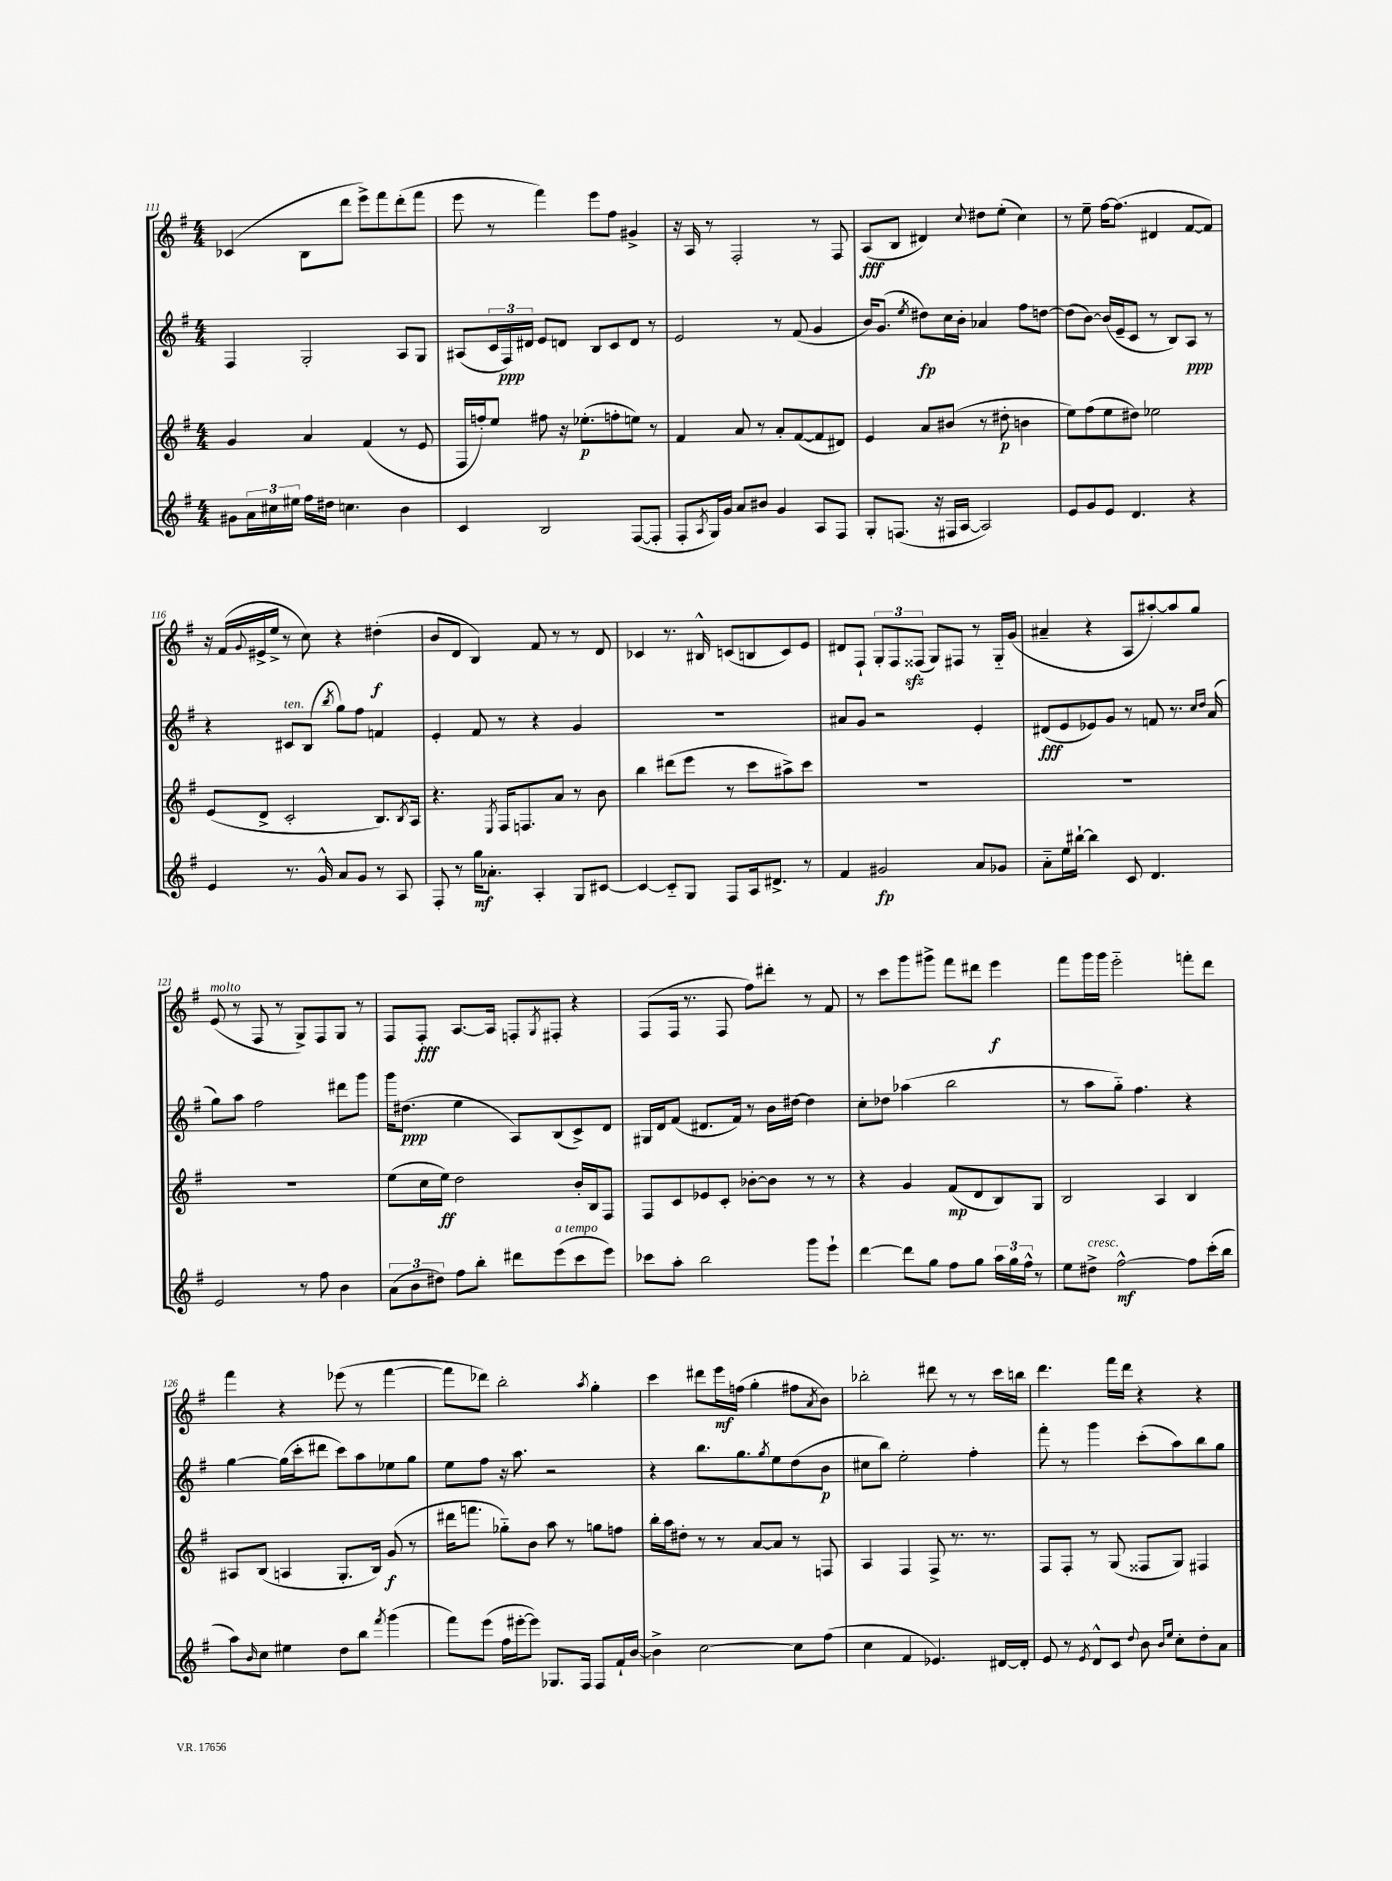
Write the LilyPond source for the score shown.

<<
\new StaffGroup <<
\new Staff = "s0" {
    \clef treble \key g \major \numericTimeSignature \time 4/4
    ces'4( b8 d'''8 e'''8->) fis'''8 d'''8-.( fis'''8 |
    e'''8 r8 fis'''4) e'''8 fis''8 gis'4-> |
    r16 a16 r8 fis2-. r8 fis8 |
    a8\fff( b8 dis'4) \appoggiatura { c''8 } dis''8 e''8-.( c''4) |
    r8 e''8-- fis''16~ fis''8.( dis'4 fis'8~ fis'8) |
    r16 fis'16( \appoggiatura { g'8 } eis'16-> e''16-> r8 c''8) r4 dis''4-.\f( |
    b'8 d'8 b4) fis'8 r8 r8 d'8 |
    ces'4 r8. bis16-^ c'8( b8 c'8) e'8 |
    dis'8 fis8-! \tuplet 3/2 { g8-. fis8 fisis8\sfz( } g8) fis8 r8 g16-_ g'16( |
    ais'4-- r4 a8 ais''8~-.) ais''8 g''8 |
    e'8^\markup { \italic "molto" }( r8 fis8 r8 g8->) fis8 g8 r8 |
    fis8 fis8-.\fff a8.~ a16 f8-. \acciaccatura { g8 } fis8-. r4 |
    fis8( fis16 r8. fis8 fis''8) dis'''8-. r8 fis'8 |
    r8 c'''8 g'''8 gis'''8-> fis'''8 dis'''8 e'''4\f |
    fis'''8 g'''16 g'''16 e'''2-_ f'''8-. d'''8 |
    fis'''4 r4 ees'''8( r8 fis'''4~ |
    fis'''8 des'''8) b''2-. \acciaccatura { a''8 } g''4-. |
    c'''4 dis'''8 e'''16\mf f''16( g''4-. fis''8 \acciaccatura { a'8 } b'8) |
    bes''2-. dis'''8 r8 r8 c'''16 b''16 |
    d'''4. fis'''16 d'''16 r4 r4 \bar "|." |
}
\new Staff = "s1" {
    \clef treble \key g \major \numericTimeSignature \time 4/4
    fis4 g2-. a8 g8 |
    ais8( \tuplet 3/2 { c'16 fis16\ppp) dis'16 } e'8 d'8 b8 c'8 d'8 r8 |
    e'2 r8 fis'8( g'4 |
    b'16) g'8.( \acciaccatura { e''8 } dis''8\fp) c''16 b'16-. aes'4 fis''8 d''8~ |
    d''8( b'8~) b'16( e'16-- c'8 r8 b8) a8\ppp r8 |
    r4 cis'8^\markup { \italic "ten." } b8( \acciaccatura { b''8 } g''8) fis''8 f'4 |
    e'4-. fis'8 r8 r4 g'4 |
    R1 |
    ais'8 g'8 r2 e'4-. |
    dis'8\fff( e'8 ees'8) g'8 r8 f'8 r8. \grace { c''16 d''16 } a'16( |
    g''8) a''8 fis''2 dis'''8 g'''8 |
    g'''16 dis''8.\ppp( e''4 a8) b8( c'8->) d'8 |
    gis16 d'16 fis'8( dis'8. fis'16) r8 b'16 dis''16~ dis''4 |
    c''8-. des''8 aes''4( b''2 |
    r8 a''8 g''8-_) fis''4. r4 |
    g''4~ g''16( c'''16-. dis'''8 c'''8) a''8 ees''8 g''8 |
    e''8 fis''8 r16 a''8. r2 |
    r4 b''8. g''8. \acciaccatura { g''8 } e''8 d''8( b'8\p |
    cis''8 b''8) e''2-. fis''4-. |
    fis'''8-. r8 g'''4 c'''8-.( a''8) b''8 g''8 \bar "|." |
}
\new Staff = "s2" {
    \clef treble \key g \major \numericTimeSignature \time 4/4
    g'4 a'4 fis'4( r8 e'8 |
    fis16 f''16-.) e''8 fis''8 r16 ees''8.-.\p( f''8-. e''8) r8 |
    fis'4 a'8 r8 a'8-. fis'8~( fis'8 dis'8) |
    e'4 a'8 bis'8( r8 dis''8-.\p b'4 |
    e''8) fis''8( e''8 dis''8) ees''2 |
    e'8( d'8-> c'2-. b8.) \acciaccatura { b8 } a16 |
    r4. \acciaccatura { e8 } fis16 f8. a'8 r8 b'8 |
    b''4 dis'''8( e'''8 r8 c'''8 ais''8->) c'''8 |
    R1 |
    R1 |
    R1 |
    e''8( c''16 e''16\ff) d''2 b'16-. b16 fis8 |
    fis8 c'8 ees'8 c'8-. bes'8~-. bes'8 r8 r8 |
    r4 g'4 fis'8\mp( d'8 b8) g8 |
    b2 a4 b4 |
    ais8 b8( a4 g8.-. b16) g'8\f( r8 |
    dis'''16 f'''8. ges''8-_) b'8 a''8 r8 g''8 f''8 |
    b''16-. a''16 dis''8-. r8 r8 a'8~ a'8 r8 f8 |
    a4 fis4 fis8-> r8. r8. |
    fis8 fis8-. r8 g8( fisis8 g8) fis4 \bar "|." |
}
\new Staff = "s3" {
    \clef treble \key g \major \numericTimeSignature \time 4/4
    gis'8 \tuplet 3/2 { a'16 cis''16 eis''16 } fis''16 dis''16 c''4. b'4 |
    c'4 b2 fis8~( fis8-. |
    fis8-. \acciaccatura { a8 } g16) g'16 a'8 bis'8 g'4 a8 fis8 |
    g8-. f8.( r16 fis16 a16~ a2) |
    e'8 g'8 e'8 d'4. r4 |
    e'4 r8. g'16-^ a'8 g'8 r8 a8 |
    fis8-. r8 g''16\mf aes'8.-. a4-. g8 cis'8~ |
    cis'4~ cis'8-_ g8 fis8 a16 dis'8.-> r8 |
    fis'4 gis'2\fp a'8 ges'8 |
    a'8-_ e''16 bis''16~-! bis''4 c'8 d'4. |
    e'2 r8 fis''8 b'4 |
    \tuplet 3/2 { a'8( b'8 dis''8) } fis''8 b''8-. dis'''8 e'''8^\markup { \italic "a tempo" }( c'''8 e'''8) |
    ces'''8 a''8-. b''2 g'''8 e'''8-! |
    d'''4~ d'''8 g''8 fis''8 g''8 \tuplet 3/2 { a''16 g''16 fis''16-^ } r8 |
    e''8 dis''8->^\markup { \italic "cresc." } fis''2~-^\mf fis''8 c'''16-.( b''16 |
    a''8) \grace { b'16 } c''8 eis''4 d''8 b''8 \acciaccatura { fis'''8 } g'''4( |
    fis'''8) e'''8( fis''16 eis'''16~-. eis'''8) ges8. fis16 fis8 fis'16-! b'16~ |
    b'4-> c''2~ c''8 fis''8( |
    c''4 fis'4 ees'4.) dis'16~ dis'16-. |
    e'8 r8 \acciaccatura { e'8 } d'8-^ c'8 \appoggiatura { d''8 } b'8 \grace { b'16 e''16 } c''8-. d''8-. a'8 \bar "|." |
}
>>
>>
\layout { \context { \Score currentBarNumber = #111 } }
